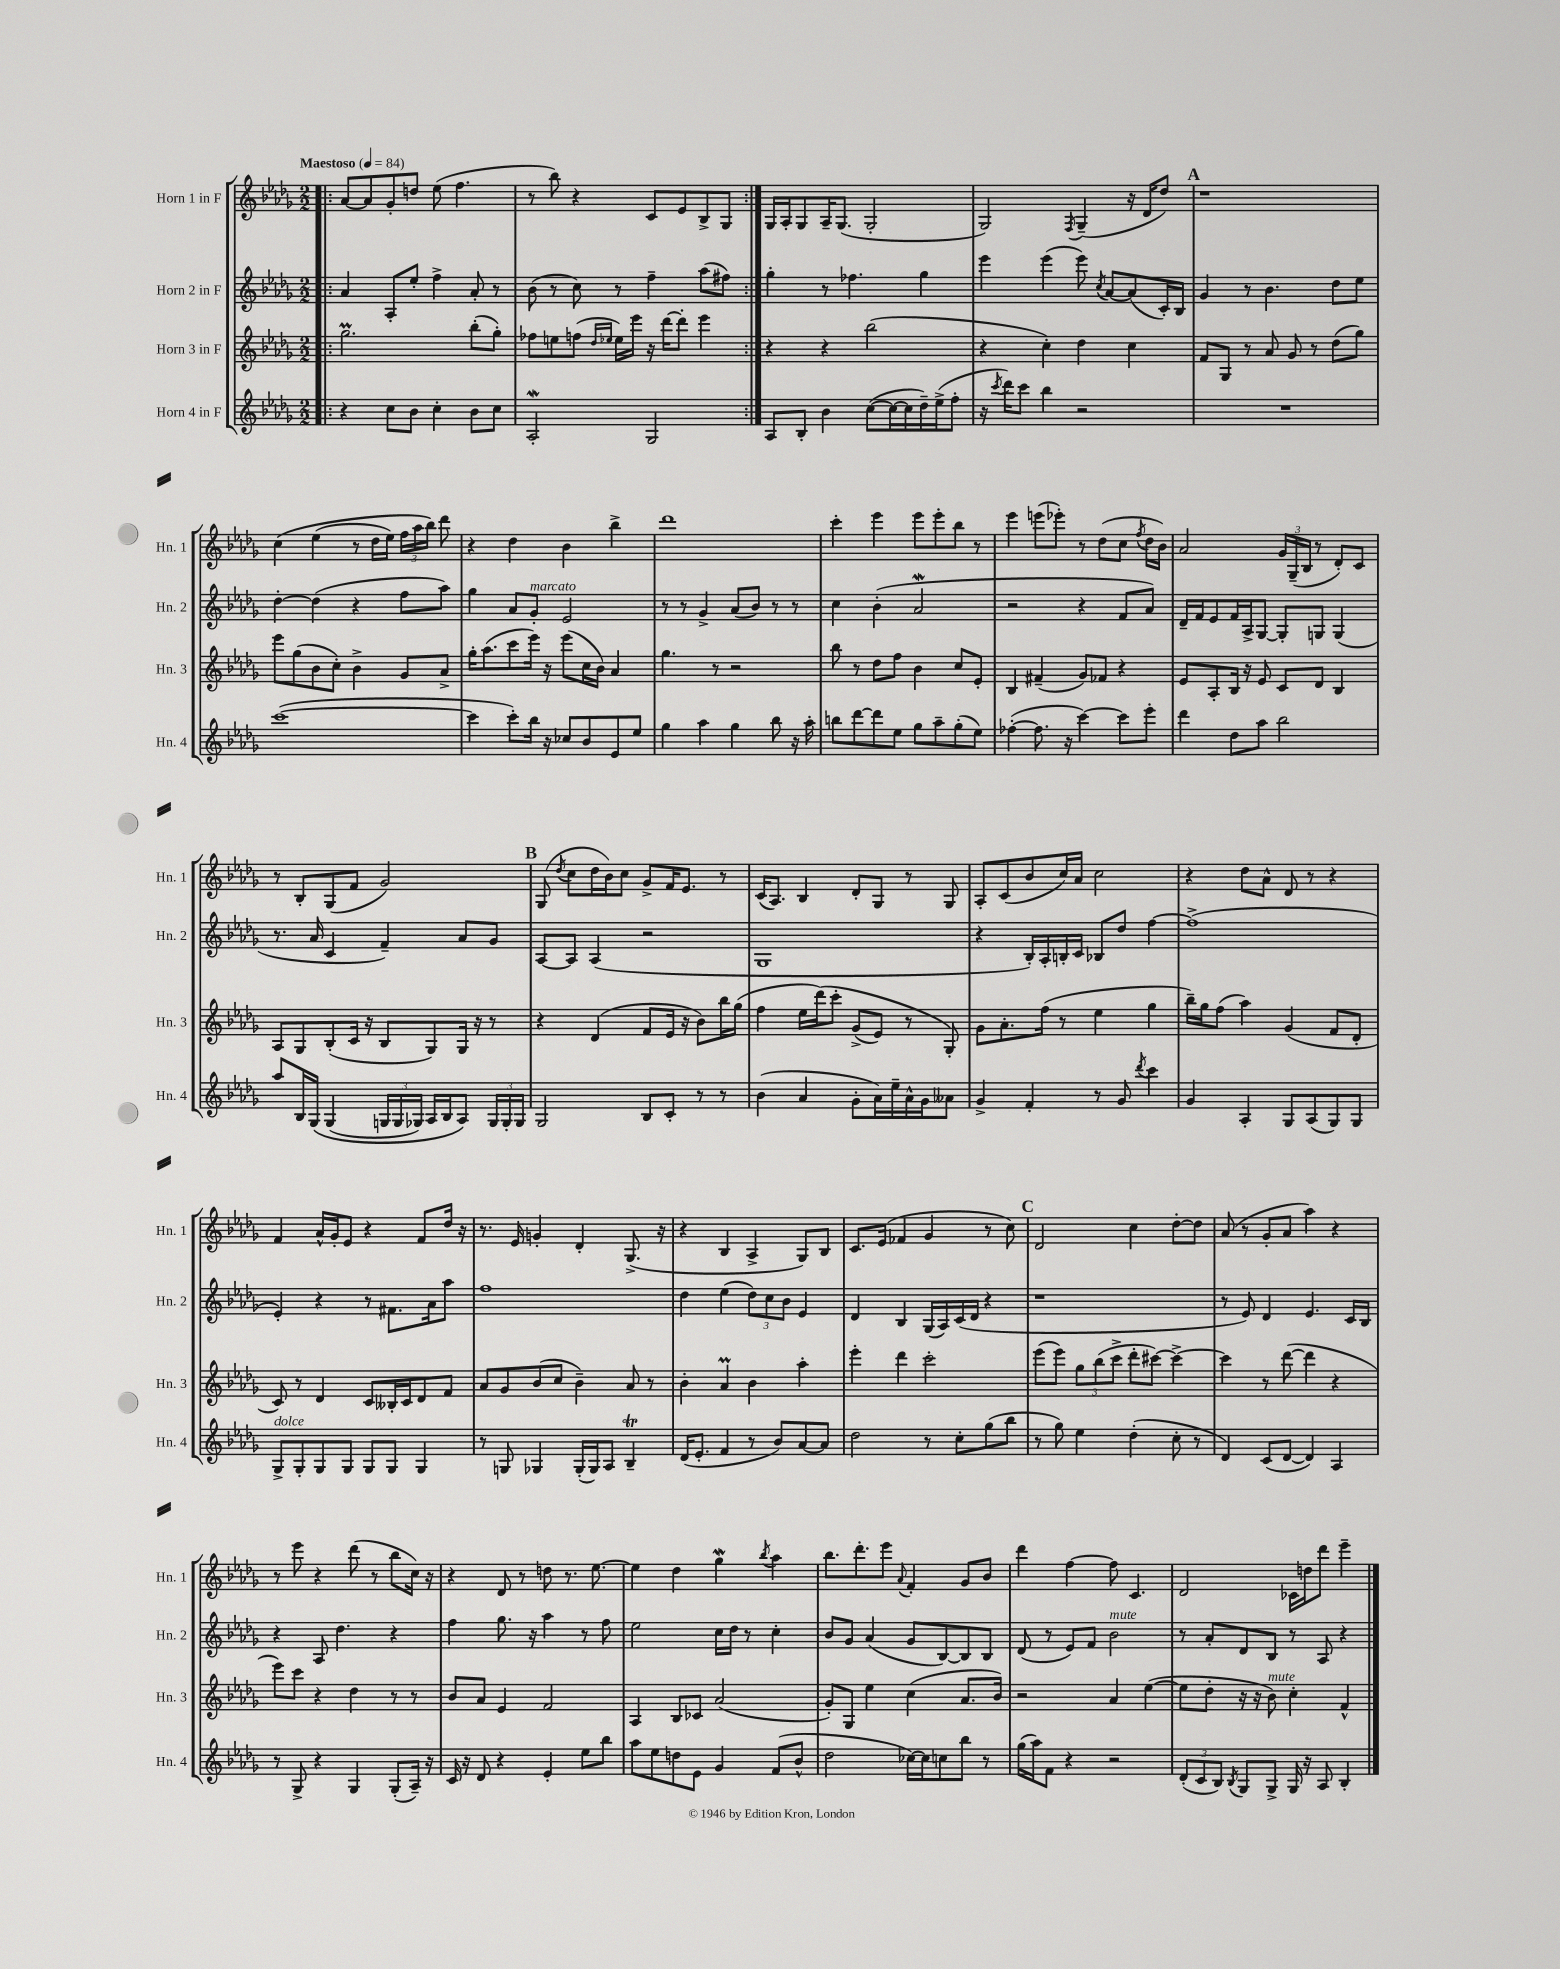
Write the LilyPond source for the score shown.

<<
\new StaffGroup <<
\new Staff = "s0" \with { instrumentName = "Horn 1 in F" shortInstrumentName = "Hn. 1" } {
    \clef treble \key des \major \numericTimeSignature \time 2/2 \tempo "Maestoso" 4 = 84
    \autoBeamOff \repeat volta 2 { \bar ".|:" aes'8[~ aes'8 ges'8-. d''8] ees''8( f''4. |
    r8 bes''8) r4 c'8[ ees'8 bes8-> ges8] | }
    ges16[ aes16-. ges8 aes16-- ges8.]( ges2-. |
    ges2) \acciaccatura { f8 } ges4--( r16 des'16[ des''8]) |
    \mark \markup { \bold "A" } r1 |
    c''4\( ees''4( r8 des''16[ ees''16]) \tuplet 3/2 { f''16[ aes''16 bes''16]\) } des'''8 |
    r4 des''4 bes'4 bes''4-> |
    des'''1 |
    c'''4-. ees'''4 ees'''8[ ees'''8-. bes''8] r8 |
    ees'''4 e'''8[( ees'''8]-.) r8 des''8[( c''8] \acciaccatura { f''8 } des''16[ bes'16]) |
    aes'2 \tuplet 3/2 { ges'16[ ges16--( bes16] } r8 des'8[-.) c'8] |
    r8 bes8[-. ges8( f'8] ges'2) |
    \mark \markup { \bold "B" } ges8( \acciaccatura { des''8 } c''8[ des''16 bes'16) c''8] ges'8[-> f'16 ees'8.] r8 |
    c'16[( aes8.]) bes4 des'8[-. ges8] r8 ges8 |
    aes8[-. c'8( bes'8 c''16) aes'16] c''2 |
    r4 des''8[ aes'8]-^ des'8 r8 r4 |
    f'4 aes'16[-^ ges'16-. ees'8] r4 f'8[ des''16] r16 |
    r8. ees'16 g'4-. des'4-. ges8.->( r16 |
    r4 bes4 aes4-> ges8[) bes8] |
    c'8.[ ees'16]( fes'4 ges'4 r8 c''8) |
    \mark \markup { \bold "C" } des'2 c''4 des''8[~-. des''8] |
    aes'8( r8 ges'8[-. aes'8] aes''4) r4 |
    r8 ees'''8 r4 des'''8( r8 bes''8[ c''16]) r16 |
    r4 des'8 r8 d''8 r8. ees''8.~ |
    ees''4 des''4 ges''4\mordent \acciaccatura { bes''8 } aes''4 |
    bes''8.[ des'''8.-. ees'''8] \appoggiatura { aes'8 } f'4-. ges'8[ bes'8] |
    des'''4 f''4~ f''8 c'4. |
    des'2 ces'16[ d''16 des'''8] ees'''4-- \bar "|." |
}
\new Staff = "s1" \with { instrumentName = "Horn 2 in F" shortInstrumentName = "Hn. 2" } {
    \clef treble \key des \major \numericTimeSignature \time 2/2
    \autoBeamOff \repeat volta 2 { \bar ".|:" aes'4 aes8[-. ees''8]-. f''4-> aes'8-. r8 |
    bes'8( r8 c''8) r8 f''4-- aes''8[( fis''8]) | }
    ges''4-. r8 fes''4. ges''4 |
    ees'''4 ees'''4( ees'''8) \acciaccatura { c''8 } aes'8[~ aes'8( c'16-.) bes16] |
    \mark \markup { \bold "A" } ges'4 r8 bes'4. des''8[ ees''8] |
    des''4~-. des''4( r4 f''8[ aes''8]) |
    ges''4 aes'8[ ges'8]-.^\markup { \italic "marcato" } ees'2 |
    r8 r8 ges'4-> aes'8[( bes'8]) r8 r8 |
    c''4 bes'4-.( aes'2\mordent |
    r2 r4 f'8[ aes'8]) |
    des'16[-- f'16 ees'8 f'16 aes16-> ges8]~ ges8[-. g8] g4( |
    r8. aes'16 c'4 f'4--) aes'8[ ges'8] |
    \mark \markup { \bold "B" } aes8[~ aes8] aes4( r2 |
    ges1 |
    r4 bes16[-.) aes16-. b16-. c'16] bes8[ des''8] f''4~ |
    f''1->( |
    ees'4-.) r4 r8 fis'8.[ aes'16 aes''8] |
    f''1 |
    des''4 ees''4( \tuplet 3/2 { des''8[) c''8 bes'8] } ees'4 |
    des'4 bes4 ges16[( aes16) c'16( des'16] r4 |
    \mark \markup { \bold "C" } r1 |
    r8 ees'8) des'4 ees'4. c'16[ bes16] |
    r4 aes8 des''4. r4 |
    f''4 ges''8. r16 aes''4 r8 f''8 |
    ees''2 c''16[ des''16] r8 c''4-. |
    bes'8[ ges'8] aes'4( ges'8[ bes8~) bes8 bes8] |
    des'8( r8 ees'8[) f'8] bes'2^\markup { \italic "mute" } |
    r8 aes'8[-. des'8 bes8] r8 aes8 r4 \bar "|." |
}
\new Staff = "s2" \with { instrumentName = "Horn 3 in F" shortInstrumentName = "Hn. 3" } {
    \clef treble \key des \major \numericTimeSignature \time 2/2
    \autoBeamOff \repeat volta 2 { \bar ".|:" ges''2.\prall bes''8[-.( ges''8]-.) |
    fes''8[ e''8 f''8]( \grace { des''16[ ees''16] } ees''16[) ees'''16] r16 des'''16[~ des'''8]-. ees'''4 | }
    r4 r4 bes''2( |
    r4 c''4-.) des''4 c''4 |
    \mark \markup { \bold "A" } f'8[ ges8] r8 aes'8 ges'8 r8 des''8[( ges''8]) |
    ees'''8[ ges''8( bes'8 c''8]-.) bes'4-> ges'8[ aes'8]-> |
    ges''16[-. aes''8.( c'''8 ees'''16]) r16 ees'''8[( c''16 bes'16]) aes'4 |
    ges''4. r8 r2 |
    bes''8 r8 des''8[ f''8] bes'4 c''8[ ees'8]-. |
    bes4 fis'4--( ges'8[) fes'8] r4 |
    ees'8[ aes8-. bes16] r16 ees'8 c'8[ des'8] bes4 |
    aes8[ ges8 bes8-.( c'16] r16 bes8[ ges8) ges16] r16 r8 |
    \mark \markup { \bold "B" } r4 des'4( f'8[ ees'16] r16 bes'8[) bes''16 ges''16]( |
    f''4 ees''16[ des'''16)\( c'''8]-. ges'8[->( ees'8]) r8 ges8-.\) |
    ges'8[ aes'8.-. f''16]( r8 ees''4 ges''4 |
    bes''16[--) ges''16 f''8]( aes''4) ges'4( f'8[ des'8]-. |
    c'8) r8 des'4 c'8[ beses16-. c'16 des'8 f'8] |
    aes'8[ ges'8 bes'8( c''8] bes'4--) aes'8 r8 |
    bes'4-. aes'4\prall bes'4 aes''4-. |
    ees'''4-. des'''4 c'''2-. |
    \mark \markup { \bold "C" } ees'''8[( ees'''8]) \tuplet 3/2 { ges''8[ bes''8( c'''8]-> } des'''8[-. cis'''8]~) cis'''4~-> |
    cis'''4 r8 des'''8~( des'''4 r4 |
    ees'''8[) c'''8] r4 des''4 r8 r8 |
    bes'8[ aes'8] ees'4 f'2 |
    aes4 bes8[ ces'8] aes'2( |
    ges'8[-.) ges8] ees''4 c''4( aes'8.[ bes'16]) |
    r2 aes'4 ees''4~( |
    ees''8[ des''8]-. r16 r16 bes'8^\markup { \italic "mute" }) c''4-. f'4-^ \bar "|." |
}
\new Staff = "s3" \with { instrumentName = "Horn 4 in F" shortInstrumentName = "Hn. 4" } {
    \clef treble \key des \major \numericTimeSignature \time 2/2
    \autoBeamOff \repeat volta 2 { \bar ".|:" r4 c''8[ bes'8] c''4-. bes'8[ c''8] |
    aes2-.\mordent ges2 | }
    aes8[ bes8]-. bes'4 c''8[~( c''16~ c''16 des''16--) ees''16->( f''8]-. |
    r16 \acciaccatura { c'''8 } des'''16[) c'''8] bes''4 r2 |
    \mark \markup { \bold "A" } R1 |
    c'''1~( |
    c'''4 c'''8[-.) bes''16] r16 ces''8[ bes'8 ees'8 ees''8] |
    ges''4 aes''4 ges''4 bes''8 r16 aes''16-. |
    b''8[ des'''8~ des'''8 ees''8] ges''8[ aes''8-- ges''8-.( ees''8]) |
    fes''4~-.( fes''8. r16 c'''4~) c'''8[ ees'''8]-. |
    des'''4 des''8[ aes''8] bes''2 |
    aes''8[ bes16 ges16]\( ges4( \tuplet 3/2 { g16[ g16 ges16]) } aes16[ bes16 aes8]\) \tuplet 3/2 { ges16[ ges16-. ges16] } |
    \mark \markup { \bold "B" } ges2 bes8[ c'8]-. r8 r8 |
    bes'4( aes'4 ges'8[-. aes'16) ees''16-- aes'16-^ ges'16 aeses'8] |
    ges'4-> f'4-. r8 ges'8 \acciaccatura { des'''8 } c'''4 |
    ges'4 aes4-. ges8[ aes8( ges8) ges8] |
    ges8[->^\markup { \italic "dolce" } ges8-. ges8 ges8] ges8[ ges8] ges4 |
    r8 g8 ges4 ges16[-.( ges16) aes8] bes4--\trill |
    des'16[( ees'8.]-. f'4 r8 bes'8[) aes'8~ aes'8] |
    des''2 r8 c''8[-. ges''8( bes''8] |
    \mark \markup { \bold "C" } r8 ges''8) ees''4 des''4-.( c''8-. r8 |
    des'4) c'8[( des'8]~ des'4) aes4 |
    r8 ges8-> r4 ges4 ges8[-.( aes16]--) r16 |
    c'16 r16 des'8 r4 ees'4-. ees''8[ bes''8] |
    aes''8[ ees''8 d''8 ees'8] ges'4 f'8[( bes'8]-^ |
    des''2 ces''16[~) ces''16 c''8 bes''8] r8 |
    ges''16[( aes''16) f'8] r4 r2 |
    \tuplet 3/2 { des'8[-.( c'8 bes8]) } \acciaccatura { bes8 } ges8[ ges8]-> ges16 r16 aes8 bes4-. \bar "|." |
}
>>
>>
\layout { \context { \Score \remove "Bar_number_engraver" } }
